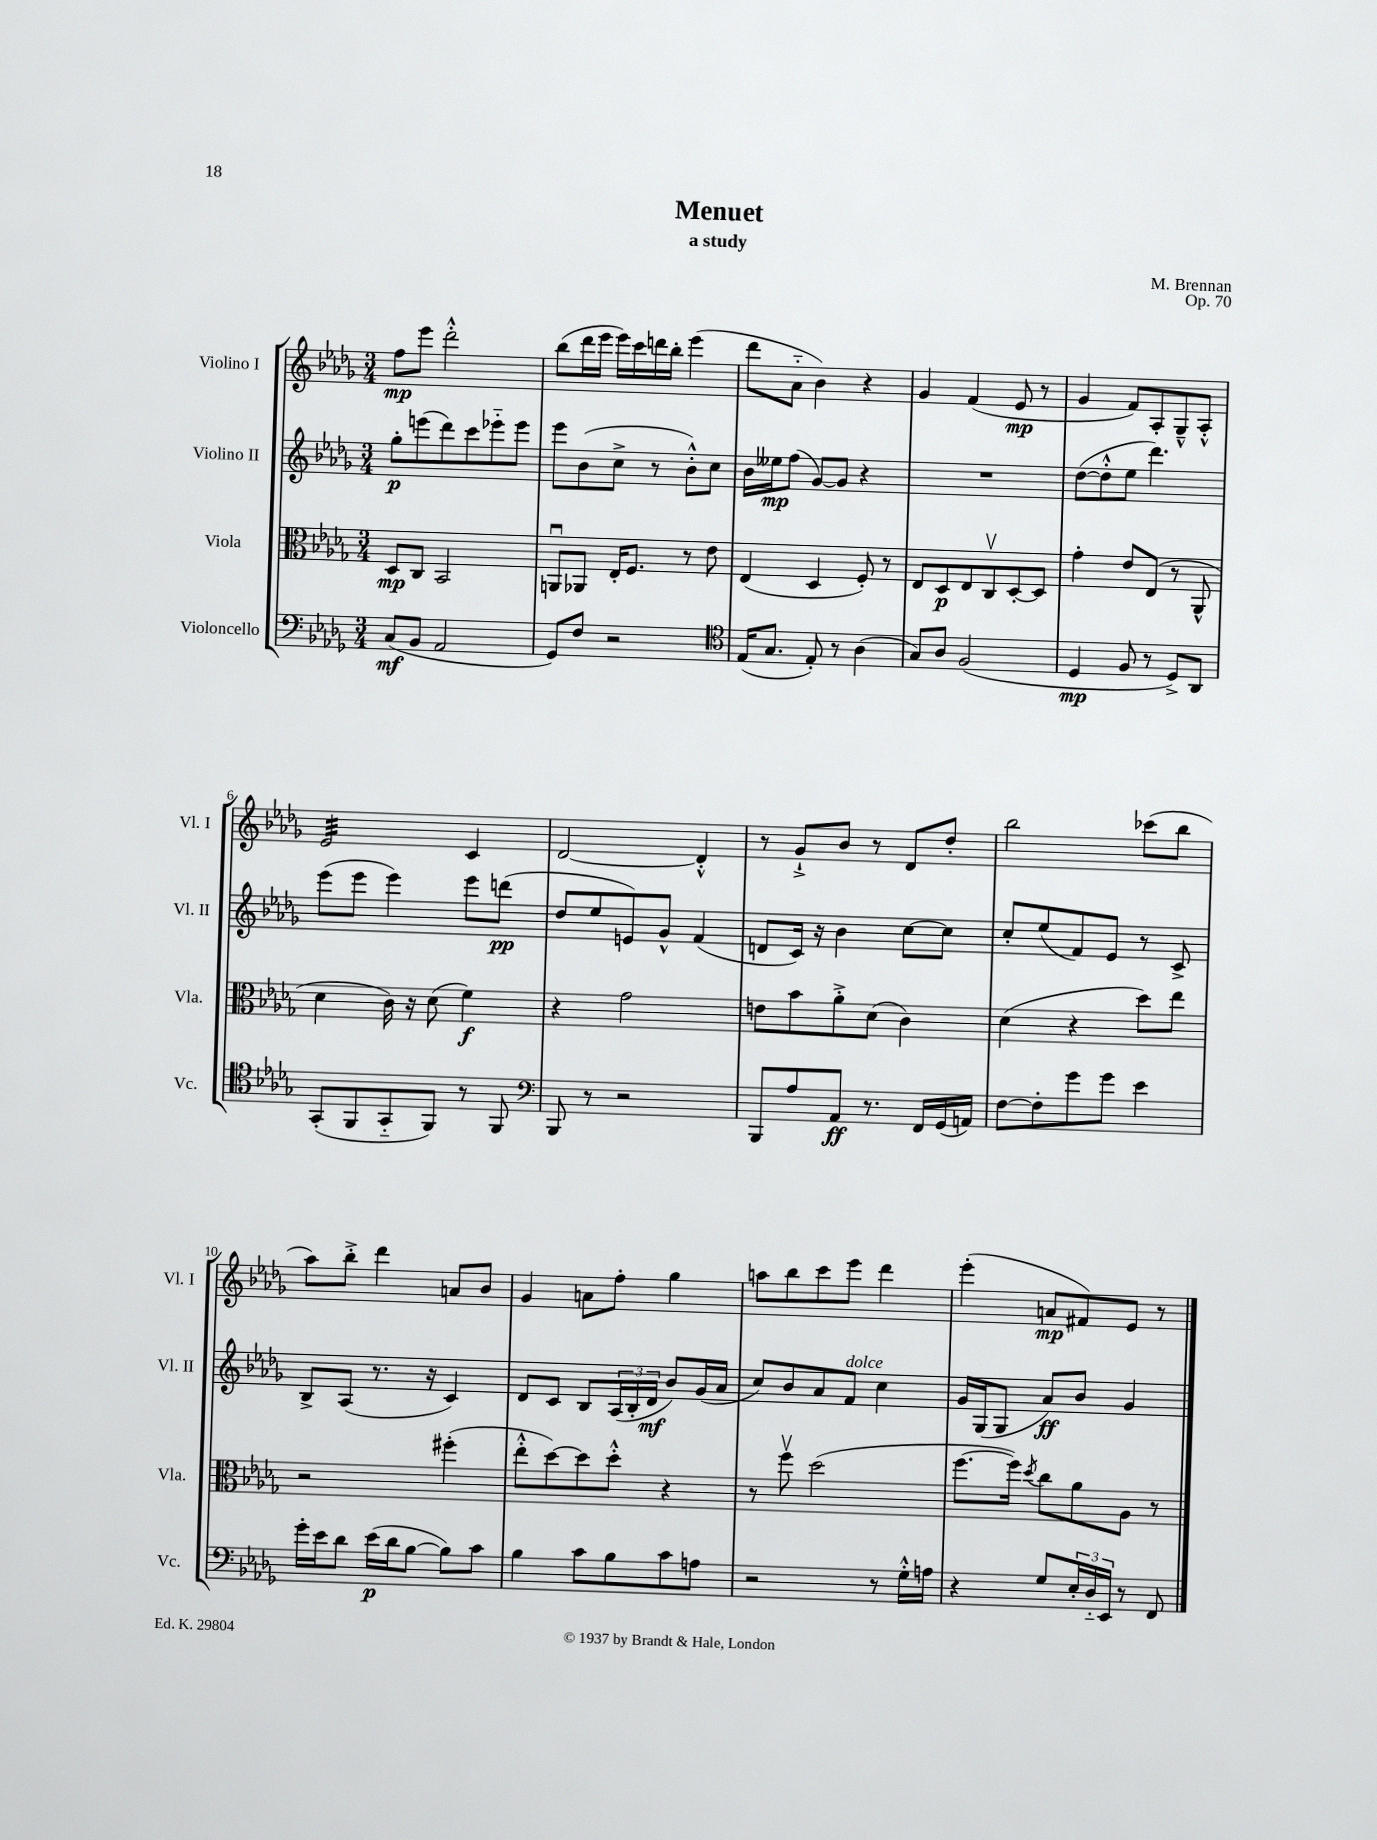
\header { title = "Menuet" composer = "M. Brennan" subtitle = "a study" opus = "Op. 70" }
<<
\new StaffGroup <<
\new Staff = "s0" \with { instrumentName = "Violino I" shortInstrumentName = "Vl. I" } {
    \clef treble \key des \major \numericTimeSignature \time 3/4
    f''8\mp ees'''8 des'''2-.-^ |
    bes''8( des'''16 ees'''16 ees'''16) c'''16 d'''16 bes''16-. ees'''4( |
    des'''8 aes'8-_ bes'4) r4 |
    ges'4 f'4( ees'8\mp r8 |
    ges'4 f'8) aes8-. ges8---^ aes8-.-^ |
    ees'2:32 c'4 |
    des'2~ des'4-.-^ |
    r8 ges'8-!-> bes'8 r8 des'8 des''8-. |
    bes''2 ces'''8( bes''8 |
    aes''8) bes''8-.-> des'''4 a'8 bes'8 |
    ges'4 a'8 f''8-. ges''4 |
    a''8 bes''8 c'''8 ees'''8 des'''4 |
    ees'''4-.( a'8\mp fis'8) ees'8 r8 \bar "|." |
}
\new Staff = "s1" \with { instrumentName = "Violino II" shortInstrumentName = "Vl. II" } {
    \clef treble \key des \major \numericTimeSignature \time 3/4
    ges''8-.\p e'''8( des'''8) c'''8 ees'''8-_ ees'''8 |
    ees'''8 bes'8( c''8-> r8 bes'8-.-^) c''8 |
    bes'16 eeses''16\mp f''8( ges'8~) ges'8 r4 |
    R2. |
    des''8~( des''8-.-^ ees''8 des'''4.) |
    ees'''8( ees'''8 ees'''4) ees'''8 d'''8\pp( |
    des''8 ees''8 e'8) ges'8-^ f'4( |
    d'8 c'16) r16 bes'4 c''8~ c''8 |
    c''8-. ees''8( f'8) ees'8 r8 c'8-> |
    bes8-> aes8( r8. r16 c'4) |
    des'8 c'8 bes8 \tuplet 3/2 { aes16( bes16-. des'16\mf } bes'8) ges'16( aes'16 |
    c''8) bes'8 aes'8 f'8^\markup { \italic "dolce" } c''4 |
    ges'16 ges16( ges8 aes'8\ff) bes'8 ges'4 \bar "|." |
}
\new Staff = "s2" \with { instrumentName = "Viola" shortInstrumentName = "Vla." } {
    \clef alto \key des \major \numericTimeSignature \time 3/4
    des8\mp c8 bes,2 |
    a,8\downbow aes,8 ees16-. f8. r8 ees'8 |
    ees4( des4 f8-.) r8 |
    ees8 des8\p ees8 c8\upbow des8~-. des8 |
    ges'4-. ees'8 ees8( r8 aes,8-^ |
    des'4 c'16) r16 des'8( f'4\f) |
    r4 ges'2 |
    e'8 bes'8 aes'8-.-> des'8( c'4) |
    des'4( r4 des''8) ees''8 |
    r2 fis''4-.( |
    ees''8-.-^ des''8~) des''8 des''8-.-^ r4 |
    r8 f''8\upbow des''2( |
    f''8.~ f''16) \acciaccatura { des''8 } c''8 aes'8 aes8 r8 \bar "|." |
}
\new Staff = "s3" \with { instrumentName = "Violoncello" shortInstrumentName = "Vc." } {
    \clef bass \key des \major \numericTimeSignature \time 3/4
    c8\mf( bes,8 aes,2 |
    ges,8) f8 r2 |
    \clef tenor ees16( ges8. ees8-.) r8 aes4( |
    ges8) aes8 f2( |
    des4\mp f8 r8 des8->) aes,8 |
    ges,8-.( f,8 ges,8-_ f,8) r8 f,8 |
    \clef bass bes,,8 r8 r2 |
    bes,,8 aes8 aes,8\ff r8. f,16 ges,16( a,16) |
    f8~ f8-. ges'8 ges'8 ees'4 |
    ges'16-. ees'16 des'8 ees'16\p( des'16 bes8~ bes8) c'8 |
    bes4 c'8 bes8 c'8 a8 |
    r2 r8 ges16-.-^ a16 |
    r4 ges8 \tuplet 3/2 { ees16-. des16-_ ees,16 } r8 f,8 \bar "|." |
}
>>
>>
